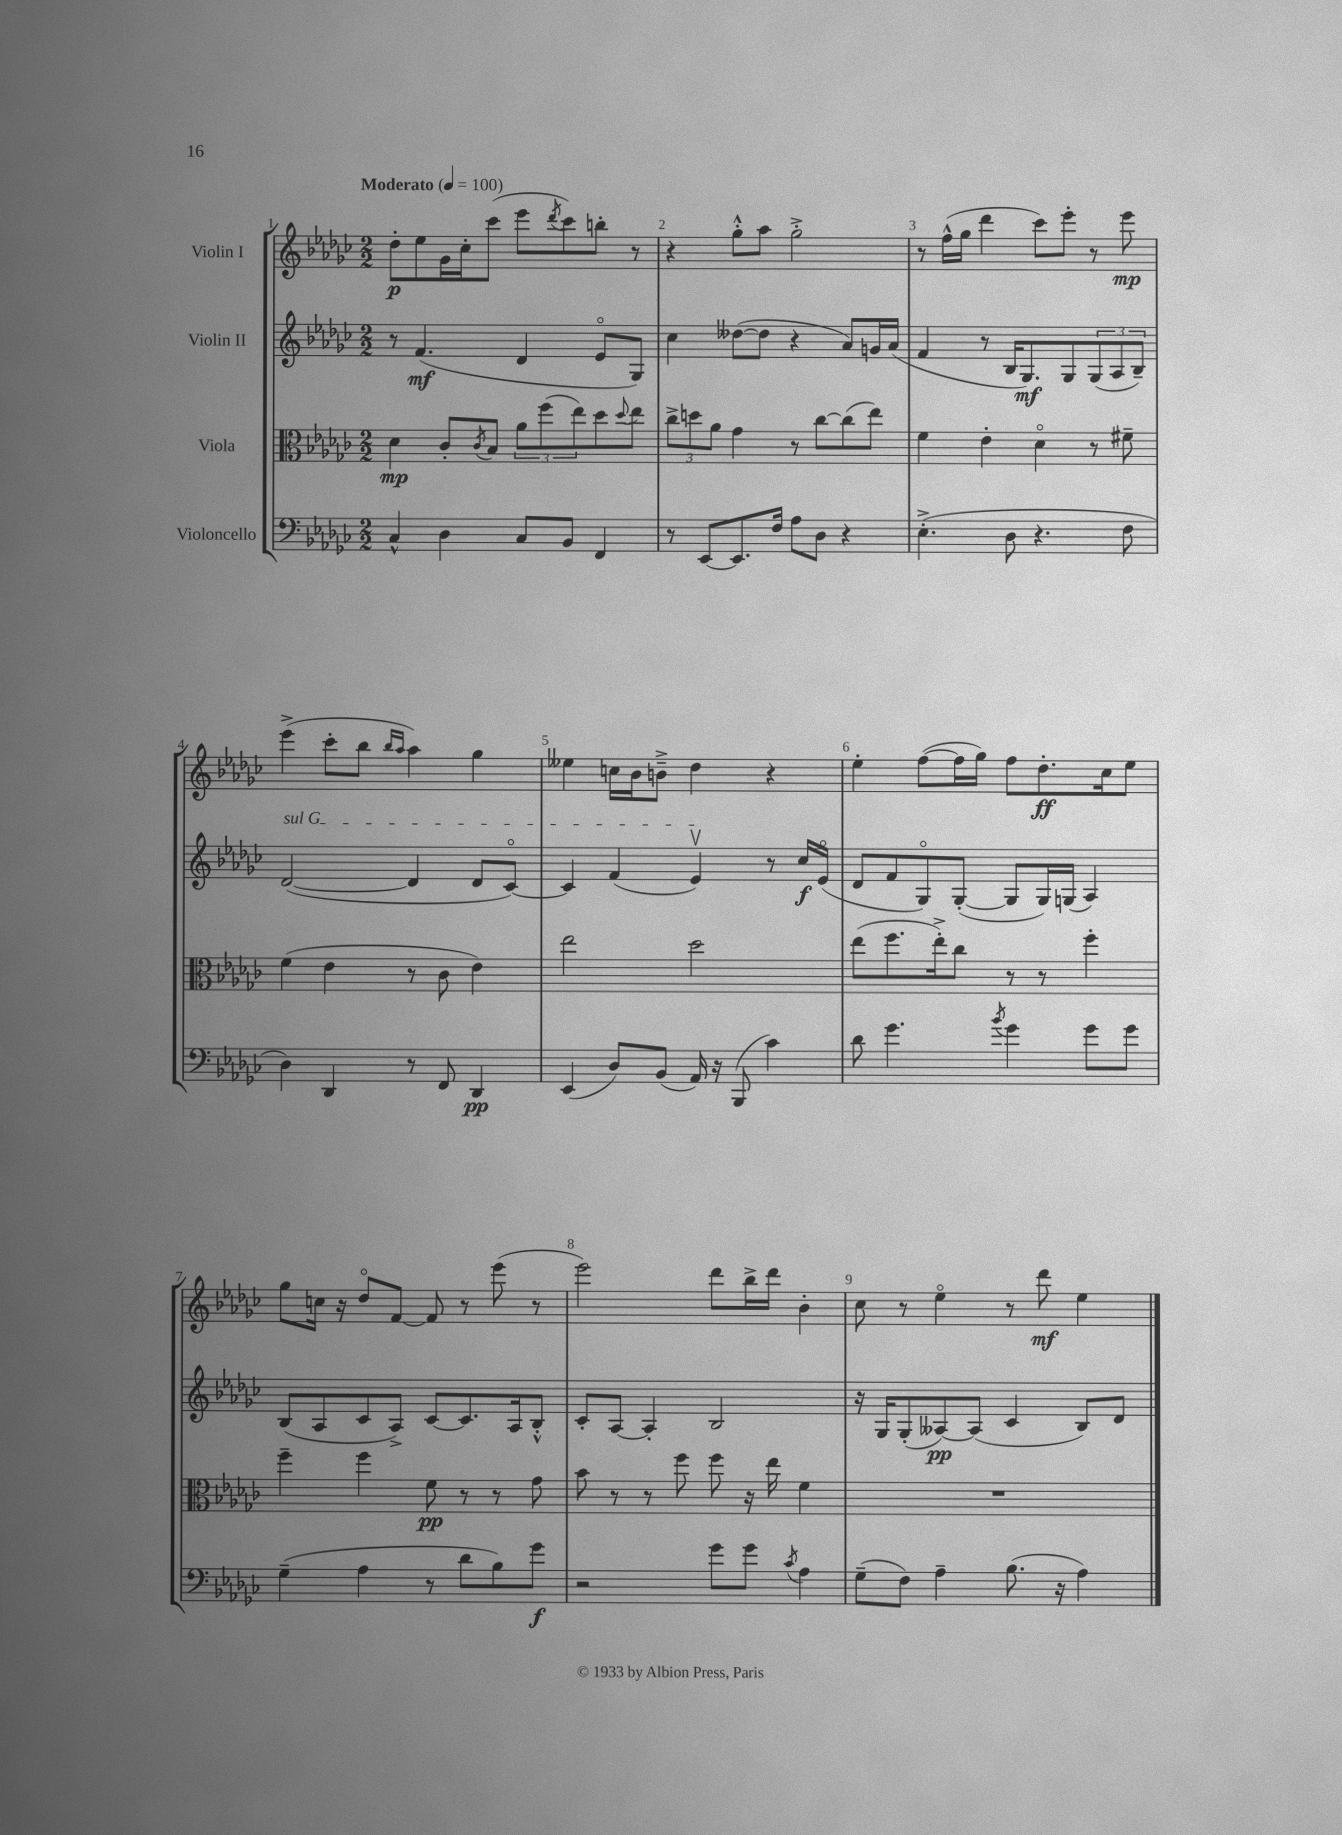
<<
\new StaffGroup <<
\new Staff = "s0" \with { instrumentName = "Violin I" } {
    \clef treble \key ges \major \numericTimeSignature \time 2/2 \tempo "Moderato" 4 = 100
    des''8-.\p ees''8 ges'16 ces''16-. ces'''8( ees'''8 \acciaccatura { des'''8 } ces'''8) b''8-. r8 |
    r4 ges''8-.-^ aes''8 ges''2-.-> |
    r8 f''16-^( ges''16 des'''4 ces'''8) ees'''8-. r8 ees'''8\mp |
    ees'''4->( ces'''8-. bes''8 \grace { bes''16 aes''16 } aes''4) ges''4 |
    eeses''4 c''16 bes'16 b'8---> des''4 r4 |
    ees''4-. f''8~( f''16 ges''16) f''8 des''8.-.\ff ces''16 ees''8 |
    ges''8 c''16 r16 des''8\flageolet f'8~ f'8 r8 ees'''8( r8 |
    ees'''2) des'''8 bes''16-> des'''16 bes'4-. |
    ces''8 r8 ees''4\flageolet r8 des'''8\mf ees''4 \bar "|." |
}
\new Staff = "s1" \with { instrumentName = "Violin II" } {
    \clef treble \key ges \major \numericTimeSignature \time 2/2
    r8 f'4.\mf( des'4 ees'8\flageolet ges8) |
    ces''4 deses''8~( deses''8 r4 aes'8) g'16 aes'16( |
    f'4 r8 bes16 ges8.\mf) ges8 \tuplet 3/2 { ges8( aes8 bes8--) } |
    \once \override TextSpanner.bound-details.left.text = \markup { \italic "sul G" } des'2~\startTextSpan( des'4 des'8 ces'8~\flageolet) |
    ces'4 f'4( ees'4\upbow\stopTextSpan) r8 ces''16\f ees'16\flageolet( |
    des'8 f'8 ges8\flageolet) ges8~-.( ges8 ges16) g16( aes4) |
    bes8( aes8 ces'8 aes8->) ces'8~ ces'8. aes16 bes8-.-^ |
    ces'8-. aes8~ aes4-. bes2 |
    r16 ges16 ges8-.( aeses8~\pp) aeses8( ces'4 bes8) des'8 \bar "|." |
}
\new Staff = "s2" \with { instrumentName = "Viola" } {
    \clef alto \key ges \major \numericTimeSignature \time 2/2
    des'4\mp ces'8-. \acciaccatura { ces'8 } bes8 \tuplet 3/2 { aes'8 f''8( ees''8) } des''8 \appoggiatura { des''8 } ees''8 |
    \tuplet 3/2 { ces''8-> d''8 aes'8 } ges'4 r8 ces''8~ ces''8( ees''8) |
    f'4 ees'4-. des'4\flageolet r8 fis'8-- |
    f'4( ees'4 r8 ces'8 ees'4) |
    ees''2 des''2 |
    ees''8( f''8. ees''16-.->) ces''8 r8 r8 f''4-. |
    f''4-- f''4 f'8\pp r8 r8 ges'8 |
    bes'8 r8 r8 f''8 f''8 r16 ees''16 f'4 |
    R1 \bar "|." |
}
\new Staff = "s3" \with { instrumentName = "Violoncello" } {
    \clef bass \key ges \major \numericTimeSignature \time 2/2
    ces4-^ des4 ces8 bes,8 f,4 |
    r8 ees,8~ ees,8. f16 aes8 des8 r4 |
    ees4.-.->( des8 r4. f8 |
    des4) des,4 r8 f,8 des,4\pp |
    ees,4( des8) bes,8( aes,16) r16 bes,,8( ces'4) |
    des'8 ges'4. \acciaccatura { bes'8 } ges'4 ges'8 ges'8 |
    ges4--( aes4 r8 des'8 bes8) ges'8\f |
    r2 ges'8 ges'8 \acciaccatura { ces'8 } aes4 |
    ges8--( f8) aes4-- bes8.( r16 aes4) \bar "|." |
}
>>
>>
\layout { \context { \Score \override BarNumber.break-visibility = ##(#f #t #t) barNumberVisibility = #all-bar-numbers-visible } }
